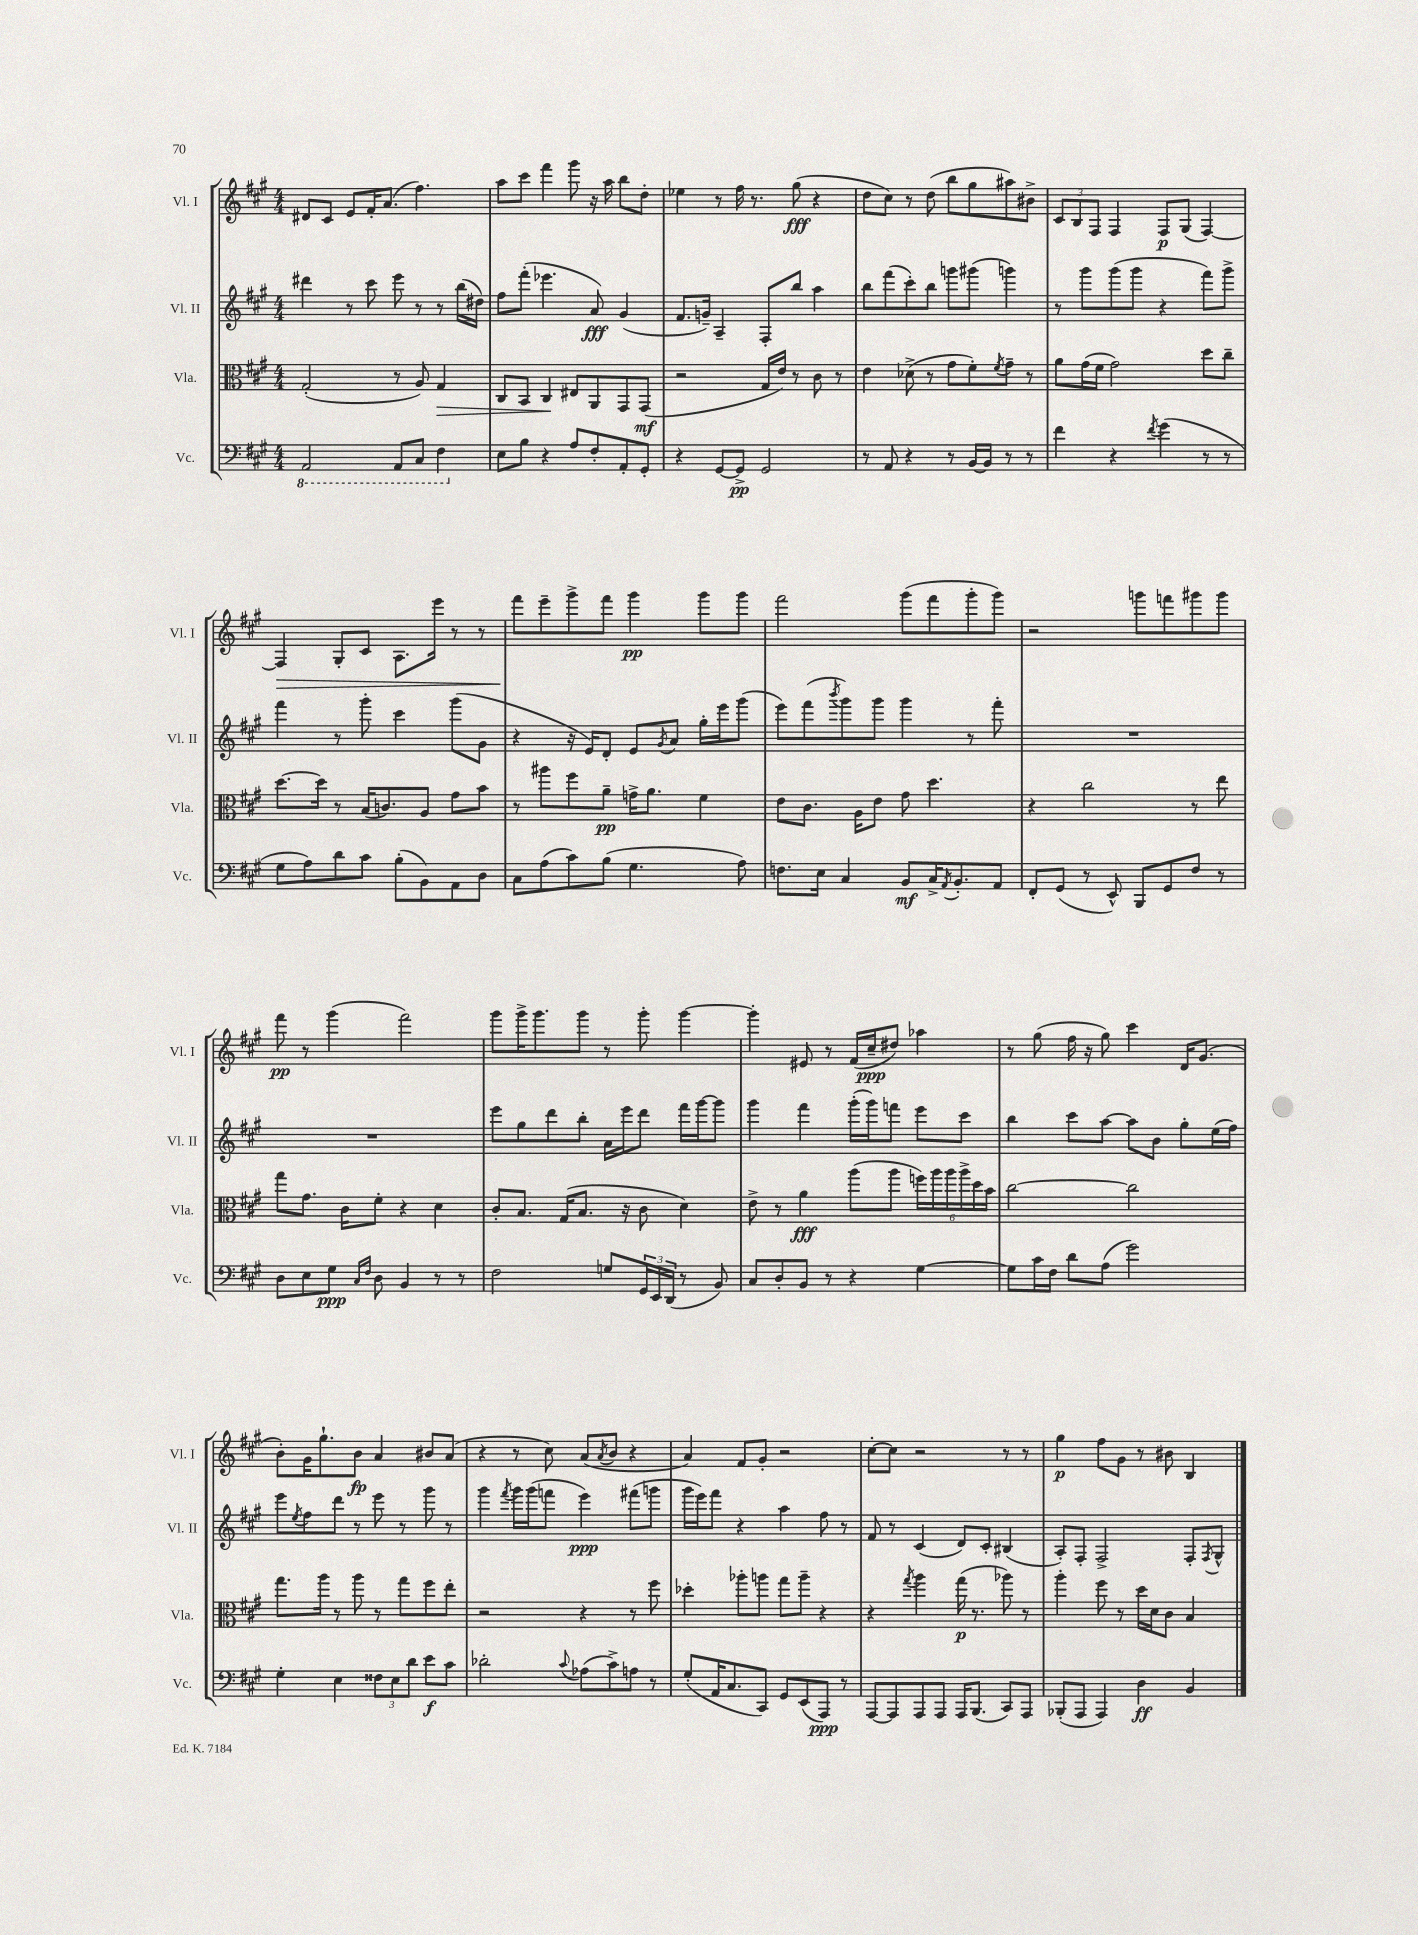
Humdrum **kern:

**kern	**kern	**kern	**kern
*staff4	*staff3	*staff2	*staff1
*clefF4	*clefC3	*clefG2	*clefG2
*k[f#c#g#]	*k[f#c#g#]	*k[f#c#g#]	*k[f#c#g#]
*M4/4	*M4/4	*M4/4	*M4/4
2AAA	(2G#'	4ddd#	8d#
.	.	.	8c#
.	.	8r	8e
.	.	8ccc#	16f#'
.	.	.	(8.a
8AAA	8r	8eee	.
8CC#	8A)	8r	4.ff#)
4FF#	4G#	8r	.
.	.	(16bb	.
.	.	16dd#)	.
=	=	=	=
8E	8C#	8ff#	8aa
8B	8BB	(8fff#'	8ccc#
4r	4C#	4.eee-	4fff#
8A	8E#	.	8ggg#
8F#'	8AA	8a)	16r
.	.	.	16aa
8AA'	8GG#	(4g#	8bb
8GG#'	(8GG#	.	8dd'
=	=	=	=
4r	2r	8.f#	4ee-
.	.	16g~)	.
[8GG#	.	4A~	8r
8GG#^]	.	.	16ff#
.	.	.	8.r
2GG#	16G#	8F#'	.
.	16e)	.	.
.	8r	8bb	(8gg#
.	8c#	4aa	4r
.	8r	.	.
=	=	=	=
8r	4e	8bb	8dd
8AA	.	(8fff#	8cc#)
4r	(8d-^	8ccc#')	8r
.	8r	8bb	(8dd
8r	8g#	8ggg	8bb
[16BB	8f#')	(8ggg#	8gg#
16BB]	.	.	.
.	8qf#	.	.
8r	8g#~	4ggg)	8aa#)
8r	8r	.	8b#^
=	=	=	=
4f#	8a	8r	12c#
.	.	.	12B
.	(16g#	8ggg#	.
.	.	.	12F#
.	16f#	.	.
4r	2g#)	(8ggg#	4F#
.	.	8ggg#	.
8qf#	.	.	.
(4g#	.	4r	8F#
.	.	.	(8G#
8r	8dd	8fff#)	[4F#)
8r	8cc#~	8ggg#^	.
=	=	=	=
8G#	[8.dd	4fff#	4F#]
8A)	.	.	.
.	16dd]	.	.
8d	8r	8r	8G#'
8c#	(16B	8ggg#'	8c#
.	8.c)	.	.
(8B'	.	4ccc#	8.A
8BB)	8A	.	.
.	.	.	16eee
8AA	8g#	(8ggg#	8r
8D	8b	8g#	8r
=	=	=	=
8C#	8r	4r	8fff#
(8A	8aa#	.	8eee~
8c#)	8ff#	16r	8ggg#^
.	.	16e)	.
(8B	8a~	8d'	8fff#
4.G#	16g^	8e	4ggg#
.	8.a	.	.
.	.	8qg#	.
.	.	8a	.
.	4f#	16gg#'	8ggg#
.	.	16eee	.
8A)	.	(8ggg#	8ggg#
=	=	=	=
8.F	8e	8eee)	2fff#
.	8.c#	(8fff#	.
16E	.	.	.
.	.	8qbbb	.
4C#	.	8ggg#)	.
.	16A	.	.
.	8e	8ggg#	.
8BB	8g#	4ggg#	(8ggg#
16C#^	4.dd	.	8fff#
8qAA	.	.	.
8.BB'	.	.	.
.	.	8r	8ggg#'
8AA	.	8fff#'	8ggg#)
=	=	=	=
8FF#'	4r	1r	2r
(8GG#	.	.	.
8r	2cc#	.	.
8EE^^)	.	.	.
8BBB	.	.	8ggg
8GG#	.	.	8fff
8F#	8r	.	8ggg#
8r	8ee	.	8ggg#
=	=	=	=
8D	8gg#	1r	8fff#
8E	8.g#	.	8r
8G#	.	.	(4ggg#
.	16c#	.	.
16qqC#	.	.	.
16qqF#	.	.	.
8D	8f#'	.	.
4BB	4r	.	2fff#)
8r	4d	.	.
8r	.	.	.
=	=	=	=
2F#	8c#'	8eee	8ggg#
.	8.B	8gg#	16ggg#^
.	.	.	8.ggg#
.	.	8ddd	.
.	(16G#	.	.
.	8.B	8bb'	8ggg#
8G	.	16a	8r
.	16r	16eee	.
24GG#	8c#	8ddd	8ggg#'
24EE	.	.	.
(24DD	.	.	.
8r	4d)	16fff#	[4ggg#
.	.	[16ggg#	.
8BB)	.	8ggg#]	.
=	=	=	=
8C#	8e^	4ggg#	4ggg#']
8D'	8r	.	.
8BB	4a	4fff#	8e#
8r	.	.	8r
4r	(8aa	(16ggg#'	(16f#
.	.	16ggg#)	16cc#~
.	8aa	8fff	8dd#)
[4G#	24ff)	8eee	4aa-
.	24aa	.	.
.	24aa	.	.
.	24aa^	8ccc#	.
.	24dd	.	.
.	24b	.	.
=	=	=	=
8G#]	[2cc#	4bb	8r
16c#	.	.	(8gg#
16F#	.	.	.
8d	.	8ccc#	16ff#
.	.	.	16r
(8A	.	[8aa	8gg#)
2g#)	2cc#]	8aa]	4ccc#
.	.	8b	.
.	.	8gg#'	16d
.	.	.	(8.g#
.	.	(16ee	.
.	.	16ff#)	.
=	=	=	=
4G#'	8.gg#	8eee	8b')
.	.	8qee	.
.	.	8ff#	16g#
.	16aa	.	8.gg#`
4E	8r	8ddd	.
.	8aa	8r	8b
12F##	8r	8eee	4a
12E	.	.	.
.	8gg#	8r	.
12d	.	.	.
8e	8ff#	8ggg#	8b#
8c#	8ee'	8r	(8a
=	=	=	=
2d-'	2r	4ggg#	4r
.	.	8qfff#	.
.	.	16ggg#	8r
.	.	(16ggg#	.
.	.	8fff	8cc#)
8qqc#	.	.	.
(8A-	4r	4eee)	(8a
.	.	.	8qa
8c#^)	.	.	8b
8A	8r	(8fff#	4r
8r	8ff#	8ggg	.
=	=	=	=
(8G#'	4dd-'	16ggg#	4a)
.	.	16eee)	.
16AA	.	8fff#	.
8.C#	.	.	.
.	8aa-'	4r	8f#
8CC#)	8aa	.	8g#'
8GG#	8gg#	4aa	2r
(8EE	8aa~	.	.
8AAA)	4r	8ff#	.
8r	.	8r	.
=	=	=	=
[8AAA	4r	8f#	[8cc#'
8AAA]	.	8r	8cc#]
.	8qgg#	.	.
8AAA	4aa	(4c#	2r
8AAA	.	.	.
16AAA	(16gg#	8d)	.
(8.BBB	8.r	.	.
.	.	8c#'	.
8CC#)	8aa-)	(4B#	8r
8AAA	8r	.	8r
=	=	=	=
(8BBB-'	4aa'	8A')	4gg#
8AAA	.	8F#'	.
4AAA)	8ff#	2F#^	8ff#
.	8r	.	8g#
4D	16dd	.	8r
.	16d	.	.
.	8c#	.	8b#
4BB	4B	8F#'	4B
.	.	8qF#	.
.	.	8G#^^	.
==	==	==	==
*-	*-	*-	*-
